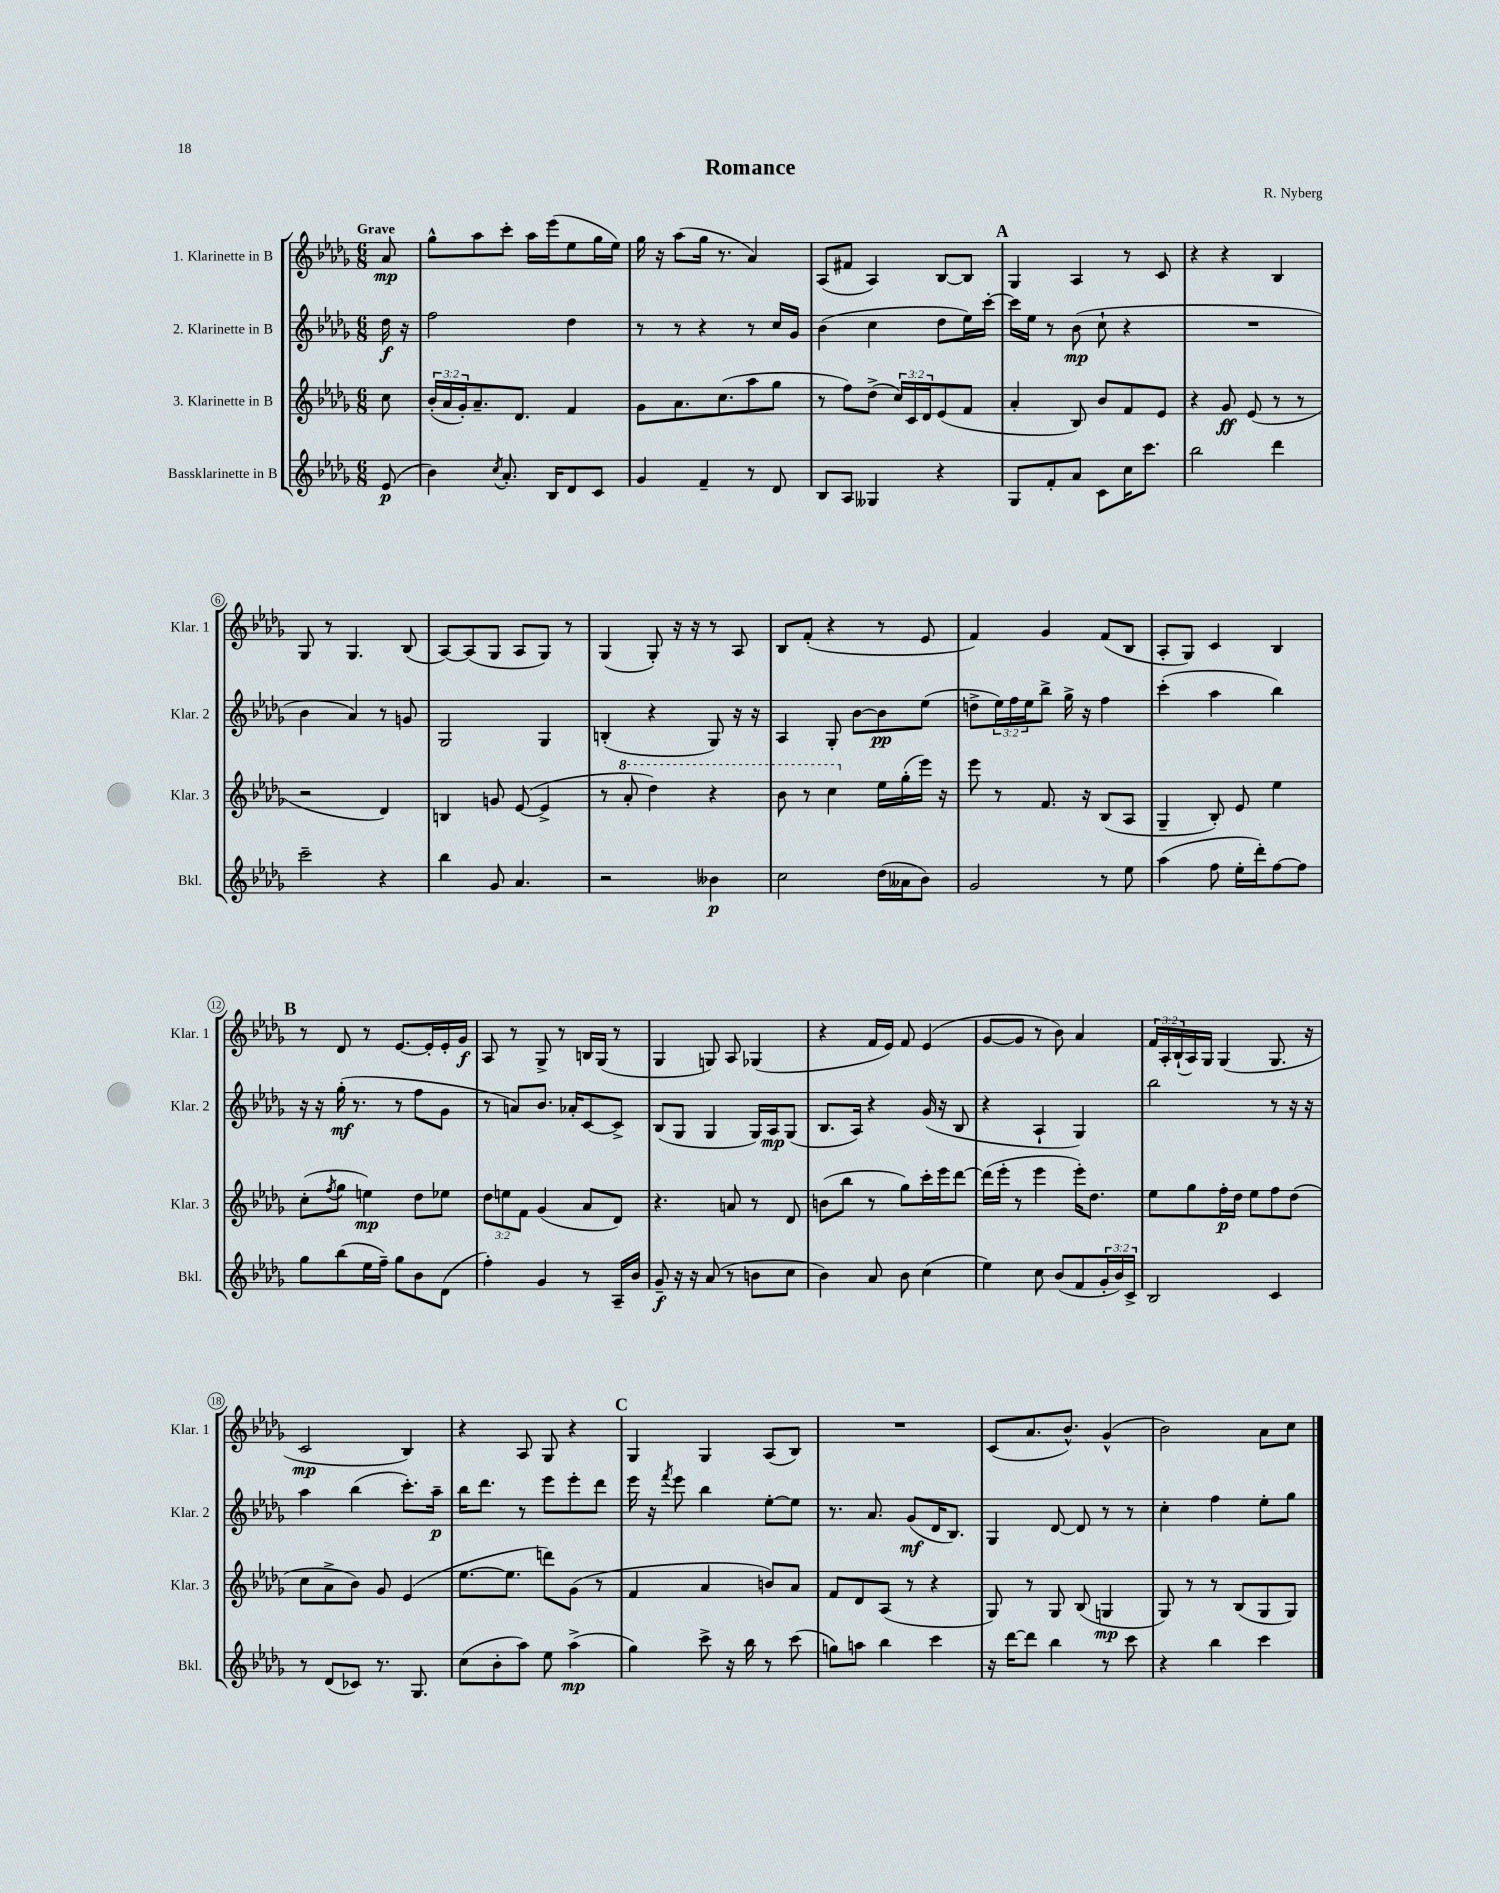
\header { title = "Romance" composer = "R. Nyberg" }
<<
\new StaffGroup <<
\new Staff = "s0" \with { instrumentName = "1. Klarinette in B" shortInstrumentName = "Klar. 1" } {
    \clef treble \key des \major \numericTimeSignature \time 6/8 \override Staff.TupletNumber.text = #tuplet-number::calc-fraction-text \partial 8 \tempo "Grave"
    aes'8\mp |
    ges''8-^ aes''8 c'''8-. aes''16 ees'''16( ees''8 ges''16 ees''16) |
    ges''16 r16 aes''8( ges''16 r8. aes'4) |
    aes8( fis'8 aes4) bes8~ bes8 |
    \mark \markup { \bold "A" } ges4 aes4 r8 c'8 |
    r4 r4 bes4 |
    ges8 r8 ges4. bes8( |
    aes8~) aes8( ges8 aes8 ges8) r8 |
    ges4( ges8-.) r16 r16 r8 aes8 |
    bes8 f'8-.( r4 r8 ees'8 |
    f'4) ges'4 f'8( bes8 |
    aes8-. ges8) c'4 bes4 |
    \mark \markup { \bold "B" } r8 des'8 r8 ees'8.~ ees'16-. ees'16-. ges'16\f |
    aes8 r8 ges8-> r8 b16 ges16( r8 |
    ges4 g8) aes8 ges4( |
    r4 f'16 ees'16) f'8 ees'4( |
    ges'8~ ges'8 r8 bes'8) aes'4 |
    \tuplet 3/2 { f'16 aes16-. bes16-!( } aes16) ges16 ges4( ges8. r16 |
    c'2\mp bes4) |
    r4 aes8 ges8 r4 |
    \mark \markup { \bold "C" } ges4 ges4 aes8( bes8) |
    R2. |
    c'8( aes'8. bes'8.-^) ges'4-^( |
    bes'2) aes'8 c''8 \bar "|." |
}
\new Staff = "s1" \with { instrumentName = "2. Klarinette in B" shortInstrumentName = "Klar. 2" } {
    \clef treble \key des \major \numericTimeSignature \time 6/8 \override Staff.TupletNumber.text = #tuplet-number::calc-fraction-text \partial 8
    des''16\f r16 |
    f''2 des''4 |
    r8 r8 r4 r8 c''16 ges'16 |
    bes'4( c''4 des''8 ees''16) c'''16~-. |
    \mark \markup { \bold "A" } c'''16 ees''16 r8 bes'8\mp( c''8-! r4 |
    R2. |
    bes'4 aes'4) r8 g'8 |
    ges2 ges4 |
    b4-.( r4 ges8) r16 r16 |
    aes4 ges8-. bes'8~ bes'8\pp ees''8( |
    d''8-> \tuplet 3/2 { ees''16) f''16 ees''16 } bes''8-> ges''16-> r16 f''4 |
    c'''4-.( aes''4 bes''4) |
    \mark \markup { \bold "B" } r16 r16 ges''16-.\mf( r8. r8 f''8 ges'8 |
    r8 a'8) bes'8. aes'16-. c'8~ c'8-> |
    bes8( ges8 ges4 ges16) aes16\mp ges8( |
    bes8. aes16) r4 ges'16( r16 bes8 |
    r4 aes4-! ges4) |
    bes''2 r8 r16 r16 |
    aes''4 bes''4( c'''8.-.) aes''16--\p |
    bes''16 des'''8. r8 ees'''8 ees'''8-. des'''8 |
    \mark \markup { \bold "C" } ees'''16 r16 \acciaccatura { f'''8 } ees'''8 bes''4 ees''8~-. ees''8 |
    r8. aes'8. ges'8\mf( des'16 bes8.) |
    ges4 des'8~ des'8 r8 r8 |
    c''4-. f''4 ees''8-. ges''8 \bar "|." |
}
\new Staff = "s2" \with { instrumentName = "3. Klarinette in B" shortInstrumentName = "Klar. 3" } {
    \clef treble \key des \major \numericTimeSignature \time 6/8 \override Staff.TupletNumber.text = #tuplet-number::calc-fraction-text \partial 8
    c''8 |
    \tuplet 3/2 { bes'16-.( aes'16 ges'16-.) } aes'8.-- des'8. f'4 |
    ges'8 aes'8. c''8.( aes''8 ges''8 |
    r8 f''8) des''8->( \tuplet 3/2 { c''16) c'16 des'16 } ees'8( f'8 |
    \mark \markup { \bold "A" } aes'4-. bes8) bes'8 f'8 ees'8 |
    r4 ges'8\ff ees'8( r8 r8 |
    r2 des'4) |
    b4 g'8 ees'8~( ees'4-> |
    r8 \ottava #1 aes''8-. des'''4) r4 |
    bes''8 r8 c'''4 \ottava #0 ees''16 ges''16-.( ees'''16) r16 |
    ees'''8 r8 f'8. r16 bes8( aes8 |
    ges4-- bes8-.) ees'8 ees''4 |
    \mark \markup { \bold "B" } c''8-.( \acciaccatura { f''8 } ges''8 e''4\mp) des''8 ees''8 |
    \tuplet 3/2 { des''8 e''8 f'8 } ges'4( aes'8 des'8) |
    r4. a'8 r8 des'8 |
    b'8( bes''8 r8 ges''8) c'''16-. ees'''16 des'''8~ |
    des'''16( ees'''16-. r8 ees'''4 ees'''16-.) des''8. |
    ees''8 ges''8 f''16-.\p des''16 ees''8 f''8 des''8( |
    c''8 aes'8-> bes'8) ges'8 ees'4( |
    ees''8.~ ees''8. d'''8) ges'8( r8 |
    \mark \markup { \bold "C" } f'4 aes'4 b'8) aes'8 |
    f'8 des'8 aes8( r8 r4 |
    ges8) r8 ges8 bes8( g4\mp |
    ges8) r8 r8 bes8( ges8 ges8) \bar "|." |
}
\new Staff = "s3" \with { instrumentName = "Bassklarinette in B" shortInstrumentName = "Bkl." } {
    \clef treble \key des \major \numericTimeSignature \time 6/8 \override Staff.TupletNumber.text = #tuplet-number::calc-fraction-text \partial 8
    ees'8\p( |
    bes'4) \acciaccatura { c''8 } aes'8.-. bes16 des'8 c'8 |
    ges'4 f'4-- r8 des'8 |
    bes8 aes8 geses4 r4 |
    \mark \markup { \bold "A" } ges8 f'8-. aes'8 c'8 c''16 c'''8. |
    bes''2 des'''4 |
    c'''2-- r4 |
    bes''4 ges'8 aes'4. |
    r2 beses'4\p |
    c''2 des''16( aeses'16 bes'8) |
    ges'2 r8 ees''8 |
    aes''4( f''8 ees''16-. des'''16-.) f''8~ f''8 |
    \mark \markup { \bold "B" } ges''8 bes''8( ees''16 f''16--) ges''8 bes'8 des'8( |
    f''4-.) ges'4 r8 aes16-- bes'16 |
    ges'8--\f r16 r16 aes'8( r8 b'8 c''8 |
    bes'4) aes'8 bes'8 c''4( |
    ees''4) c''8 bes'8( f'8 \tuplet 3/2 { ges'16-. bes'16) c'16-> } |
    bes2 c'4 |
    r8 des'8( ces'8) r8. ges8. |
    c''8( bes'8-. aes''8) ees''8 aes''4->\mp( |
    \mark \markup { \bold "C" } ges''4) c'''8-> r16 bes''16 r8 c'''8( |
    g''8) a''8 bes''4 c'''4 |
    r16 des'''16~ des'''8 bes''4 r8 c'''8 |
    r4 bes''4 c'''4 \bar "|." |
}
>>
>>
\layout { \context { \Score \override BarNumber.stencil = #(make-stencil-circler 0.1 0.3 ly:text-interface::print) } }
